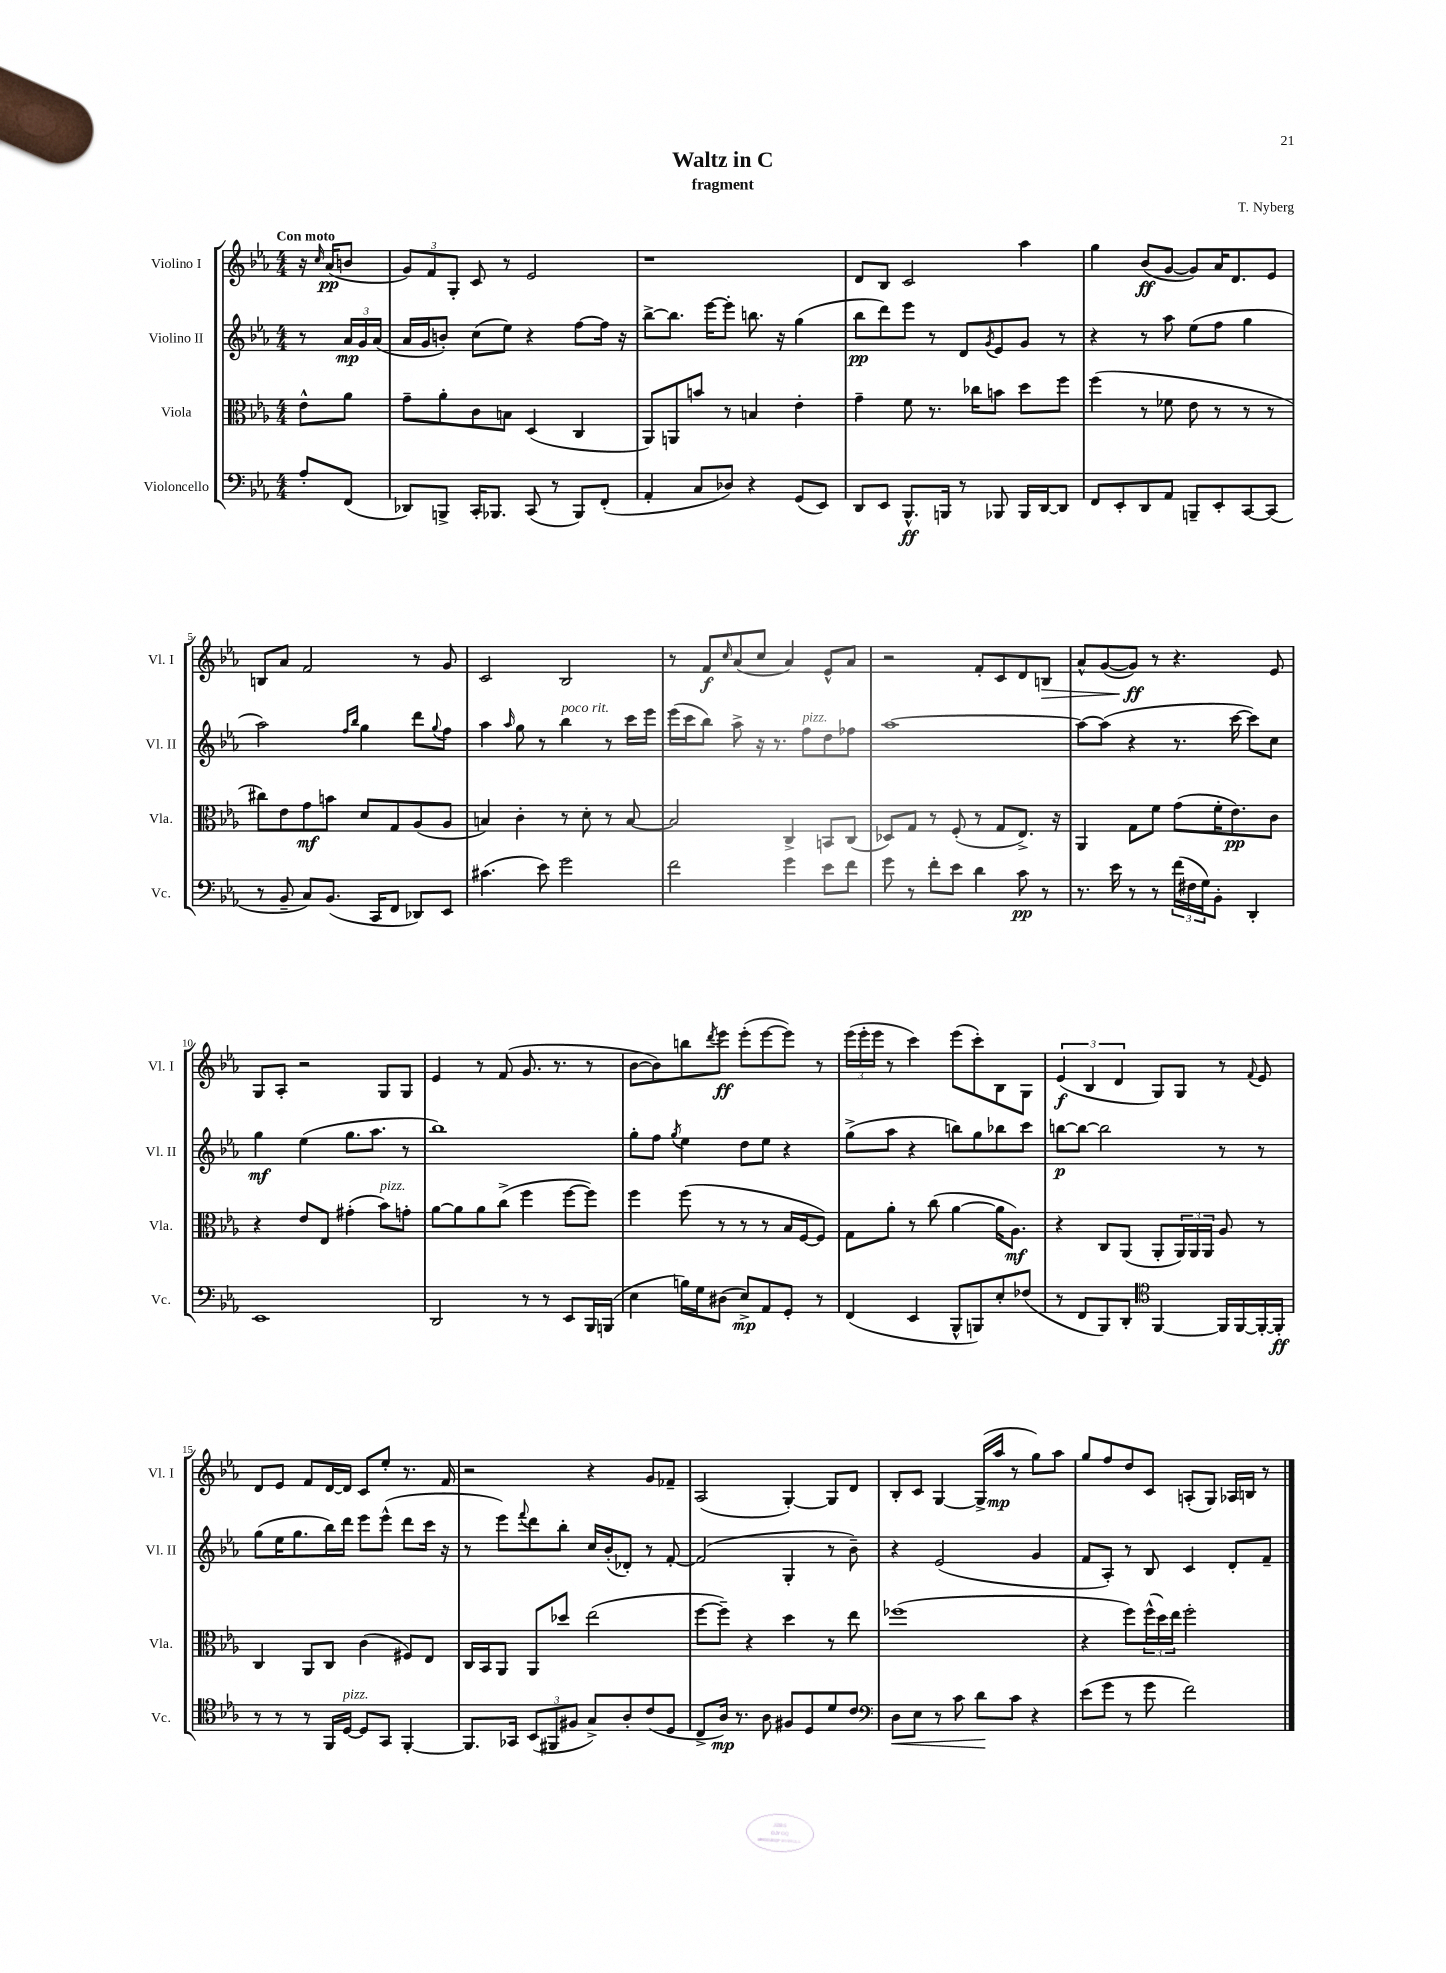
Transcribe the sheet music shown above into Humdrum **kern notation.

**kern	**kern	**kern	**kern
*staff4	*staff3	*staff2	*staff1
*clefF4	*clefC3	*clefG2	*clefG2
*k[b-e-a-]	*k[b-e-a-]	*k[b-e-a-]	*k[b-e-a-]
*M4/4	*M4/4	*M4/4	*M4/4
8A-'/L	8e-^^\L	8r	16r
.	.	.	16qqcc/
.	.	.	(16a-/LK
(8FF/J	8a-\J	24a-/LL	8b/J
.	.	24g/	.
.	.	(24a-/JJ	.
=	=	=	=
8DD-/L)	8g~\L	16a-/LL	12g/L)
.	.	16g/J	.
.	.	.	12f/
8BBB^/J	8a-'\	8b'/J)	.
.	.	.	12G'/J
16CC'/LK	8c\	(8cc\L	8c/
8.BBB-/J	.	.	.
.	8B\J	8ee-\J)	8r
(8CC/	(4D/	4r	2e-/
8r	.	.	.
8BBB-/L)	4C/	[8ff\L	.
(8FF'/J	.	16ff\]Jk	.
.	.	16r	.
=	=	=	=
4AA-'/	8AA-/L)	[8bb-^\L	1r
.	8AA/	8.bb-\]J	.
8C/L	8b/J	.	.
.	.	[16eee-\LK	.
8D-/J)	8r	8eee-'\]J	.
4r	4B/	8.bb\	.
.	.	16r	.
(8GG/L	4e-'\	(4gg\	.
8EE-/J)	.	.	.
=	=	=	=
8DD/L	4g~\	8bb-\L	8d/L
8EE-/J	.	8ddd\)	8B-/J
8.BBB-^^/L	8f\	8eee-\J	2c/
.	8.r	8r	.
16BBB/Jk	.	.	.
8r	.	8d/L	.
.	16cc-\LK	.	.
.	.	8qg/	.
8BBB-/	8b\J	8e-/	.
16BBB-/LL	8dd\L	8g/J	4aa-\
[16DD/J	.	.	.
8DD/]J	8ff\J	8r	.
=	=	=	=
8FF/L	(4ff\	4r	4gg\
8EE-'/	.	.	.
8DD/	8r	8r	(8b-/L
8AA-/J	8f-\	8aa-\	[8g/J
8BBB~/L	8e-\	(8ee-\L	8g/]L)
8EE-'/	8r	8ff\J	16a-/K
.	.	.	8.d/
[8CC/	8r	4gg\	.
(8CC/]J	8r	.	8e-/J
=	=	=	=
8r	8cc#\L)	2aa-\)	8B/L
8BB-~/	8e-\	.	8a-/J
8C/L)	8g\	.	2f/
(8.BB-/J	8b\J	.	.
.	.	16qqff/LL	.
.	.	16qqbb-/JJ	.
.	8d/L	4gg\	.
16CC/LK	.	.	.
8FF/J	8G/	.	.
8DD-/L)	(8A-/	8ddd\L	8r
.	.	8qqgg/	.
8EE-/J	8A-/J	8ff\J	8g/
=	=	=	=
(4.c#\	4B/)	4aa-\	2c/
.	.	16qqaa-/	.
.	4c'\	8gg\	.
8e-\)	.	8r	.
2g\	8r	4bb-\	2B-/
.	8d'\	.	.
.	8r	8r	.
.	[8B/	16ccc\LL	.
.	.	16eee-\JJ	.
=	=	=	=
2f\	2B/]	(16eee-\LL	8r
.	.	16ccc\J	.
.	.	8bb-\J)	8f/L
.	.	.	16qqcc/
.	.	8aa-^\	(8a-/
.	.	16r	8cc/J
.	.	8.r	.
4g\	4C^/	.	4a-/)
.	.	8ff\L	.
8e-\L	8BB/L	8dd\	8e-^^/L
8f\J	(8C/J	8ff-\J	8a-/J
=	=	=	=
8g\	8D-/L)	[1aa-	2r
8r	8G/J	.	.
8f'\L	8r	.	.
8e-\J	(8F'/	.	.
4d\	8r	.	8f'/L
.	8G/L	.	8c/
8c\	8.E-^/J)	.	8d/
8r	.	.	8B/J
.	16r	.	.
=	=	=	=
8.r	4AA-/	8aa-\_L	8a-^^/L
.	.	(8aa-\]J	([8g/
16e-\	.	.	.
8r	8G\L	4r	8g/]J)
8r	8f\J	.	8r
(24f\LL	(8g\L	8.r	4.r
24F#\	.	.	.
24G\J)	.	.	.
8BB-'\J	16f'\K	.	.
.	8.e-\)	[16ccc\	.
4DD'/	.	8ccc\]L)	.
.	8c\J	8cc\J	8e-/
=	=	=	=
1EE-	4r	4gg\	8G/L
.	.	.	8A-'/J
.	8e-/L	(4ee-\	2r
.	8E-/J	.	.
.	(4g#'\	8.gg\L	.
.	.	8.aa-\J	.
.	8b-\L)	.	8G/L
.	8g'\J	8r	8G/J
=	=	=	=
2DD/	[8a-\L	1bb-)	4e-/
.	8a-\]	.	.
.	8a-\	.	8r
.	(8cc^\J	.	(8f/
8r	4ff\	.	8.g/
8r	.	.	.
.	.	.	8.r
8EE-/L	[8ff\L	.	.
16BBB-/L	8ff\]J)	.	8r
(16BBB/JJ	.	.	.
=	=	=	=
4E-\	4ff\	8gg'\L	[8b-\L
.	.	8ff\J	8b-\])
.	.	8qgg/	.
16B\LL)	(8ff\	4ee-\	8bb\
16G\J	.	.	.
.	.	.	8qddd/
(8D#\J	8r	.	8eee-\J
8E-^/L)	8r	8dd\L	(8eee-'\L
8AA-/	8r	8ee-\J	[8eee-\
8GG'/J	16B-/LL	4r	8eee-\]J)
.	[16F/J	.	.
8r	8F/]J)	.	8r
=	=	=	=
(4FF/	8G\L	(8gg^\L	(24eee-\LL
.	.	.	24eee-'\
.	.	.	24eee-\JJ
.	8a-'\J	8aa-\J	8r
4EE-/	8r	4r	4ccc\)
.	(8cc\	.	.
8BBB-^^/L	[4a-\	8bb\L)	(8eee-\L
8BBB/)	.	8gg\	8ccc'\)
8E-'/	16a-\]LK	8bb-\	8B-\
.	8.A-\J)	.	.
(8F-/J	.	8ccc\J	8G\J
=	=	=	=
8r	4r	[8bb\L	(6e-/
8FF/L	.	8bb\_J	.
.	.	.	6B-/
8BBB-/)	8C/L	2bb\]	.
.	.	.	6d/
8DD'/J	(8AA-/J	.	.
*clefC4	*	*	*
[4FF/	8AA-'/L	.	8G/L)
.	24AA-/L)	.	8G/J
.	24AA-/	.	.
.	24AA-/JJ	.	.
16FF/]LL	8A-/	8r	8r
[16FF/	.	.	.
.	.	.	8qqf/
16FF'/_	8r	8r	8e-/
16FF'/]JJ	.	.	.
=	=	=	=
8r	4C/	(8gg\L	8d/L
8r	.	16ee-\K	8e-/J
.	.	8.gg\	.
8r	8AA-/L	.	8f/L
16FF/LL	8C/J	16bb-\L)	[16d/L
[16D/JJ	.	16ddd\JJ	16d/]JJ
8D/]L	(4c\	8eee-\L	8c/L
8GG/J	.	(8eee-^^\J	8ee-'/J
[4FF'/	8F#/L)	8ddd\L	8.r
.	8E-/J	16ccc\Jk	.
.	.	16r	16f/
=	=	=	=
8.FF/]L	16C/LL	8r	2r
.	16BB-/J	.	.
.	8AA-/J	8eee-\L)	.
16GG-/Jk	.	.	.
.	.	8qqfff/	.
(12BB-/L	8AA-/L	8ddd\	.
12FF#/	.	.	.
.	8dd-/J	8bb-'\J	.
12F#/J	.	.	.
8G^/L)	(2ee-\	16cc/LL	4r
.	.	(16b-'/J	.
8A-'/	.	8d-'/J)	.
(8c/	.	8r	8g/L
8D/J	.	[8f'/	8f-~/J
=	=	=	=
8C^/L	[8ff\L	(2f/]	(2A-/
16A-/Jk)	8ff~\]J)	.	.
8.r	.	.	.
.	4r	.	.
8A-\	.	.	.
8F#/L	4dd\	4G'/	[4G'/)
8D/	.	.	.
8d/	8r	8r	8G/]L
8c/J	8ee-\	8b-~\)	8d/J
=	=	=	=
*clefF4	*	*	*
8D\L	(1ff-	4r	8B-'/L
8E-\J	.	.	8c/J
8r	.	(2e-/	[4G/
8c\	.	.	.
8d\L	.	.	(16G^/]LL
.	.	.	16aa-/JJ
8c\J	.	.	8r
4r	.	4g/	8gg\L)
.	.	.	8aa-\J
=	=	=	=
(8e-\L	4r	8f/L	8gg/L
8g\J	.	8A-'/J)	8ff/
8r	8ff\L)	8r	8dd/
8g\	(24ff^^\L	8B-/	8c/J
.	24dd\)	.	.
.	24ee-\JJ	.	.
2f\)	2ff'\	4c/	(8A'/L
.	.	.	8G/J)
.	.	8d'/L	16A-/LL
.	.	.	16B/JJ
.	.	8f~/J	8r
==	==	==	==
*-	*-	*-	*-
